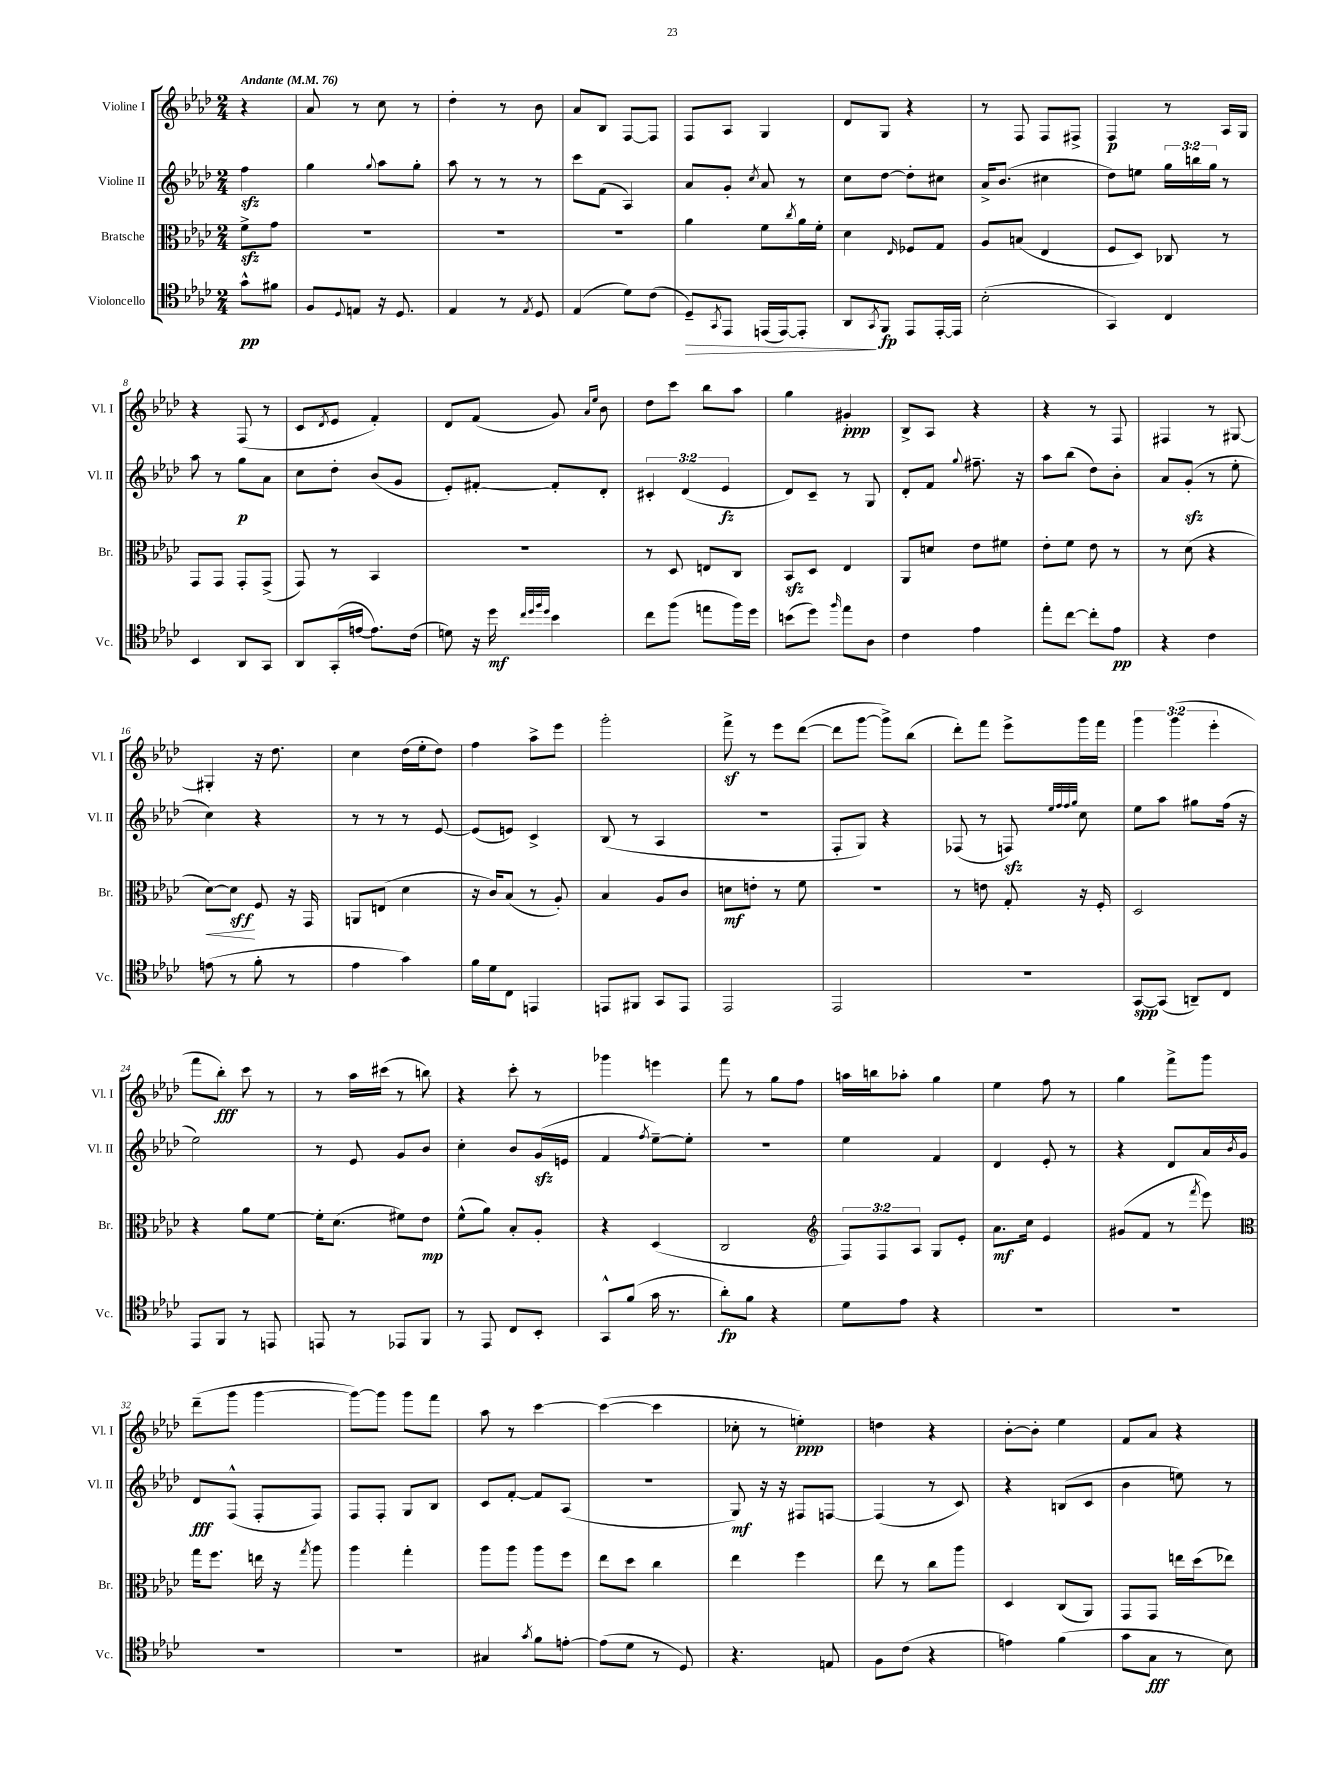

**kern	**dynam	**kern	**dynam	**kern	**dynam	**kern	**dynam
*part4	*part4	*part3	*part3	*part2	*part2	*part1	*part1
*staff4	*staff4	*staff3	*staff3	*staff2	*staff2	*staff1	*staff1
*I"Violoncello	*	*I"Bratsche	*	*I"Violine II	*	*I"Violine I	*
*I'Vc.	*	*I'Br.	*	*I'Vl. II	*	*I'Vl. I	*
*clefC4	*	*clefC3	*	*clefG2	*	*clefG2	*
*k[b-e-a-d-]	*	*k[b-e-a-d-]	*	*k[b-e-a-d-]	*	*k[b-e-a-d-]	*
*M2/4	*	*M2/4	*	*M2/4	*	*M2/4	*
*MM76	*	*MM76	*	*MM76	*	*MM76	*
=	=	=	=	=	=	=	=
!	!	!	!	!	!	!LO:TX:a:B:t=Andante	!
8g^^\L	pp	8fzz^\L	.	4ffzz\	.	4r	.
8f#X\J	.	8g\J	.	.	.	.	.
=1	=1	=1	=1	=1	=1	=1	=1
8F/L	.	2r	.	4gg\	.	8a-/	.
8qqD-/	.	.	.	.	.	.	.
8En/J	.	.	.	.	.	8r	.
.	.	.	.	8qqgg/	.	.	.
16r	.	.	.	8aa-\L	.	8cc\	.
8.D-/	.	.	.	.	.	.	.
.	.	.	.	8gg'\J	.	8r	.
=2	=2	=2	=2	=2	=2	=2	=2
4E-/	.	2r	.	8aa-\	.	4dd-'\	.
.	.	.	.	8r	.	.	.
8r	.	.	.	8r	.	8r	.
8qE-/	.	.	.	.	.	.	.
8D-/	.	.	.	8r	.	8b-\	.
=3	=3	=3	=3	=3	=3	=3	=3
(4E-/	.	2r	.	8ccc\L	.	8a-/L	.
.	.	.	.	(8f\J	.	8B-/J	.
8d-\L)	.	.	.	4A-/)	.	[8F/L	.
(8c\J	.	.	.	.	.	8F/J]	.
=4	=4	=4	=4	=4	=4	=4	=4
!	!LO:HP:b	!	!	!	!	!	!
8D-~/L)	>	4a-\	.	8a-/L	.	8F/L	.
8qGG/	.	.	.	.	.	.	.
8EE-/J	.	.	.	8g'/J	.	8A-/J	.
.	.	.	.	8qcc/	.	.	.
(16EEn/LL	.	8f\L	.	8a-/	.	4G/	.
[16EE/J)	.	.	.	.	.	.	.
.	.	8qcc/	.	.	.	.	.
8EE'/J]	.	16a-\L	.	8r	.	.	.
.	.	16f'\JJ	.	.	.	.	.
=5	=5	=5	=5	=5	=5	=5	=5
8AA-/L	.	4d-\	.	8cc\L	.	8d-/L	.
8qGG/	.	.	.	.	.	.	.
8FF/J	] fp	.	.	[8dd-\J	.	8G/J	.
.	.	16qqE-/	.	.	.	.	.
8EE-/L	.	8F-X/L	.	8dd-'\L]	.	4r	.
[16EE-'/L	.	8G/J	.	8cc#X\J	.	.	.
16EE-/JJ]	.	.	.	.	.	.	.
=6	=6	=6	=6	=6	=6	=6	=6
(2B-'\	.	8A-/L	.	16a-^/KL	.	8r	.
.	.	.	.	(8.b-/J	.	.	.
.	.	(8Bn/J	.	.	.	8F/	.
.	.	4E-/	.	4cc#X\	.	8F/L	.
.	.	.	.	.	.	8F#X^/J	.
=7	=7	=7	=7	=7	=7	=7	=7
4GG/)	.	8F/L	.	8dd-\L)	.	4F/	p
.	.	8D-/J)	.	8een\J	.	.	.
4C/	.	8C-X/	.	24gg\LL	.	8r	.
.	.	.	.	24bbn\	.	.	.
.	.	.	.	24gg\JJ	.	.	.
.	.	8r	.	8r	.	16A-/LL	.
.	.	.	.	.	.	16G/JJ	.
!!LO:LB:g=z
=8	=8	=8	=8	=8	=8	=8	=8
4BB-/	.	8GG/L	.	8aa-\	.	4r	.
.	.	8GG/J	.	8r	.	.	.
8AA-/L	.	8GG'/L	.	8gg\L	p	(8F/	.
8GG/J	.	(8GG^/J	.	8a-\J	.	8r	.
=9	=9	=9	=9	=9	=9	=9	=9
8AA-/L	.	8GG/)	.	8cc\L	.	8c/L	.
.	.	.	.	.	.	8qd-/	.
(16GG'/L	.	8r	.	8dd-'\J	.	8e-/J	.
[16en/JJ	.	.	.	.	.	.	.
8.e\L])	.	4BB-/	.	(8b-/L	.	4f'/)	.
.	.	.	.	8g/J	.	.	.
(16c\Jk	.	.	.	.	.	.	.
=10	=10	=10	=10	=10	=10	=10	=10
8dn\)	.	2r	.	8e-'/L)	.	8d-/L	.
16r	.	.	.	[8f#X'/J	.	(8f/J	.
16dd-\	mf	.	.	.	.	.	.
32qqcc/LLL	.	.	.	.	.	.	.
32qqdd-/	.	.	.	.	.	.	.
32qqff/	.	.	.	.	.	.	.
32qqdd-/JJJ	.	.	.	.	.	.	.
4b-\	.	.	.	8f#'/L]	.	8g/)	.
.	.	.	.	.	.	16qqa-/LL	.
.	.	.	.	.	.	16qqee-/JJ	.
.	.	.	.	8d-'/J	.	8b-\	.
=11	=11	=11	=11	=11	=11	=11	=11
8cc\L	.	8r	.	6c#X'/	.	8dd-\L	.
(8ff\J	.	8D-/	.	.	.	8ccc\J	.
.	.	.	.	(6d-/	.	.	.
8een\L	.	8En/L	.	.	.	8bb-\L	.
.	.	.	.	6e-/	fz	.	.
16ff\L)	.	8C/J	.	.	.	8aa-\J	.
16dd-\JJ	.	.	.	.	.	.	.
=12	=12	=12	=12	=12	=12	=12	=12
(8bn\L	.	8BB-zz/L	.	8d-/L)	.	4gg\	.
8dd-\J)	.	8D-/J	.	8c~/J	.	.	.
16qqff/	.	.	.	.	.	.	.
8ee-\L	.	4E-/	.	8r	.	4g#X'/	ppp
8A-\J	.	.	.	8G/	.	.	.
=13	=13	=13	=13	=13	=13	=13	=13
4c\	.	8AA-/L	.	8d-'/L	.	8B-^/L	.
.	.	8dn/J	.	8f/J	.	8A-/J	.
.	.	.	.	8qqgg/	.	.	.
4e-\	.	8e-\L	.	8.ff#X~\	.	4r	.
.	.	8f#X\J	.	.	.	.	.
.	.	.	.	16r	.	.	.
=14	=14	=14	=14	=14	=14	=14	=14
8ee-'\L	.	8e-'\L	.	8aa-\L	.	4r	.
[8cc\J	.	8f\J	.	(8bb-\J	.	.	.
8cc'\L]	.	8e-\	.	8dd-\L)	.	8r	.
8e-\J	pp	8r	.	8b-'\J	.	8F/	.
=15	=15	=15	=15	=15	=15	=15	=15
4r	.	8r	.	8a-/L	.	4F#X/	.
.	.	(8d-\	.	(8gzz'/J	.	.	.
4c\	.	4r	.	8r	.	8r	.
.	.	.	.	8ee-'\	.	[8G#X/	.
!!LO:LB:g=z
=16	=16	=16	=16	=16	=16	=16	=16
!	!	!	!LO:HP:b	!	!	!	!
(8en\	.	[8d-\L)	<	4cc\)	.	4G#X'/]	.
8r	.	8d-\J]	sff	.	.	.	.
8f'\	.	8F/	[	4r	.	16r	.
.	.	.	.	.	.	8.dd-\	.
8r	.	16r	.	.	.	.	.
.	.	16GG/	.	.	.	.	.
=17	=17	=17	=17	=17	=17	=17	=17
4e-\	.	8AAn/L	.	8r	.	4cc\	.
.	.	(8En/J	.	8r	.	.	.
4g\)	.	4d-\	.	8r	.	(16dd-\LL	.
.	.	.	.	.	.	16ee-'\J	.
.	.	.	.	[8e-/	.	8dd-\J)	.
=18	=18	=18	=18	=18	=18	=18	=18
16f\LL	.	16r	.	(8e-/L]	.	4ff\	.
16d-\J	.	16c/KL)	.	.	.	.	.
8C\J	.	(8B-/J	.	8en/J)	.	.	.
4EEn/	.	8r	.	4c^/	.	8aa-^\L	.
.	.	8A-'/)	.	.	.	8eee-\J	.
=19	=19	=19	=19	=19	=19	=19	=19
8EEn/L	.	4B-/	.	(8B-/	.	2ggg'\	.
8FF#X/J	.	.	.	8r	.	.	.
8GG/L	.	8A-/L	.	4A-/	.	.	.
8EE/J	.	8c/J	.	.	.	.	.
=20	=20	=20	=20	=20	=20	=20	=20
2EE-/	.	8dn\L	mf	2r	.	8fffz^\	.
.	.	8en'\J	.	.	.	8r	.
.	.	8r	.	.	.	8eee-\L	.
.	.	8f\	.	.	.	([8ddd-\J	.
=21	=21	=21	=21	=21	=21	=21	=21
2EE-/	.	2r	.	8F'/L	.	8ddd-\L]	.
.	.	.	.	8G/J)	.	[8ggg\J	.
.	.	.	.	4r	.	8ggg^\L])	.
.	.	.	.	.	.	(8bb-\J	.
=22	=22	=22	=22	=22	=22	=22	=22
2r	.	8r	.	(8F-X/	.	8ddd-'\L)	.
.	.	8en\	.	8r	.	8fff\J	.
.	.	8G'/	.	8Fnzz/)	.	8eee-^\L	.
.	.	.	.	32qqee-/LLL	.	.	.
.	.	.	.	32qqff/	.	.	.
.	.	.	.	32qqff/	.	.	.
.	.	.	.	32qqgg/JJJ	.	.	.
.	.	16r	.	8cc\	.	16ggg\L	.
.	.	16F'/	.	.	.	16fff\JJ	.
=23	=23	=23	=23	=23	=23	=23	=23
[8GG/L	spp	2D-/	.	8ee-\L	.	6ggg\	.
(8GG/J]	.	.	.	8aa-\J	.	.	.
.	.	.	.	.	.	(6ggg\	.
8AAn~/L)	.	.	.	8gg#X\L	.	.	.
.	.	.	.	.	.	6eee-'\	.
8C/J	.	.	.	(16ff\Jk	.	.	.
.	.	.	.	16r	.	.	.
!!LO:LB:g=z
=24	=24	=24	=24	=24	=24	=24	=24
8EE-/L	.	4r	.	2ee-\)	.	8fff\L	.
8FF/J	.	.	.	.	.	8bb-'\J)	fff
8r	.	8a-\L	.	.	.	8ccc\	.
8EEn/	.	[8f\J	.	.	.	8r	.
=25	=25	=25	=25	=25	=25	=25	=25
8EEn/	.	16f'\KL]	.	8r	.	8r	.
.	.	(8.d-\J	.	.	.	.	.
8r	.	.	.	8e-/	.	16aa-\LL	.
.	.	.	.	.	.	(16ccc#X\JJ	.
8EE-X/L	.	8f#X\L)	.	8g/L	.	8r	.
8FF/J	.	8e-\J	mp	8b-/J	.	8bbn\)	.
=26	=26	=26	=26	=26	=26	=26	=26
8r	.	(8f^^\L	.	4cc'\	.	4r	.
8EE-/	.	8a-\J)	.	.	.	.	.
8C/L	.	8B-'/L	.	8b-/L	.	8ccc'\	.
8BB-'/J	.	8A-'/J	.	(16gzz/L	.	8r	.
.	.	.	.	16en/JJ	.	.	.
=27	=27	=27	=27	=27	=27	=27	=27
8GG^^/L	.	4r	.	4f/	.	4ggg-X\	.
(8f/J	.	.	.	.	.	.	.
.	.	.	.	8qff/	.	.	.
16g\	.	(4D-/	.	[8ee-~\L)	.	4eeen\	.
8.r	.	.	.	.	.	.	.
.	.	.	.	8ee-'\J]	.	.	.
=28	=28	=28	=28	=28	=28	=28	=28
8a-'\L)	fp	2C/	.	2r	.	8fff\	.
8f\J	.	.	.	.	.	8r	.
4r	.	.	.	.	.	8gg\L	.
.	.	.	.	.	.	8ff\J	.
=29	=29	=29	=29	=29	=29	=29	=29
*	*	*clefG2	*	*	*	*	*
8d-\L	.	12F/L)	.	4ee-\	.	16aan\LL	.
.	.	.	.	.	.	16bbn\J	.
.	.	12F/	.	.	.	.	.
8e-\J	.	.	.	.	.	8aa-X'\J	.
.	.	12A-/J	.	.	.	.	.
4r	.	8G/L	.	4f/	.	4gg\	.
.	.	8e-'/J	.	.	.	.	.
=30	=30	=30	=30	=30	=30	=30	=30
2r	.	8.a-\L	mf	4d-/	.	4ee-\	.
.	.	16cc\Jk	.	.	.	.	.
.	.	4e-/	.	8e-'/	.	8ff\	.
.	.	.	.	8r	.	8r	.
=31	=31	=31	=31	=31	=31	=31	=31
2r	.	(8g#X/L	.	4r	.	4gg\	.
.	.	8f/J	.	.	.	.	.
.	.	8r	.	8d-/L	.	8fff^\L	.
.	.	8qfff/	.	.	.	.	.
.	.	8eee-\)	.	16a-/L	.	8ggg\J	.
.	.	.	.	8qb-/	.	.	.
.	.	.	.	16g/JJ	.	.	.
!!LO:LB:g=z
=32	=32	=32	=32	=32	=32	=32	=32
*	*	*clefC3	*	*	*	*	*
2r	.	16gg\KL	.	8d-/L	fff	(8ddd-~\L	.
.	.	8.ff\J	.	.	.	.	.
.	.	.	.	(8F^^/J	.	8ggg\J	.
.	.	16een\	.	8F'/L	.	[4ggg\	.
.	.	16r	.	.	.	.	.
.	.	8qgg/	.	.	.	.	.
.	.	8aa-\	.	8F/J)	.	.	.
=33	=33	=33	=33	=33	=33	=33	=33
2r	.	4aa-\	.	8F/L	.	8ggg\L_)	.
.	.	.	.	8F'/J	.	8ggg\J]	.
.	.	4gg'\	.	8G/L	.	8ggg\L	.
.	.	.	.	8B-/J	.	8fff\J	.
=34	=34	=34	=34	=34	=34	=34	=34
4G#X/	.	8aa-\L	.	8c/L	.	8aa-\	.
.	.	8aa-\J	.	[8f'/J	.	8r	.
8qg/	.	.	.	.	.	.	.
8f\L	.	8aa-\L	.	8f/L]	.	[4ccc\	.
[8en'\J	.	8ff\J	.	(8A-/J	.	.	.
=35	=35	=35	=35	=35	=35	=35	=35
(8e\L]	.	8ee-\L	.	2r	.	(4ccc\_	.
8d-\J	.	8dd-\J	.	.	.	.	.
8r	.	4cc\	.	.	.	4ccc\]	.
8D-/)	.	.	.	.	.	.	.
=36	=36	=36	=36	=36	=36	=36	=36
4.r	.	4ee-\	.	8G/)	mf	8cc-X'\	.
.	.	.	.	16r	.	8r	.
.	.	.	.	16r	.	.	.
.	.	4ff\	.	8F#X/L	.	4een'\)	ppp
8En/	.	.	.	[8Fn/J	.	.	.
=37	=37	=37	=37	=37	=37	=37	=37
8F\L	.	8ee-\	.	(4F/]	.	4ddn\	.
(8c\J	.	8r	.	.	.	.	.
4r	.	8cc\L	.	8r	.	4r	.
.	.	8aa-\J	.	8c/)	.	.	.
=38	=38	=38	=38	=38	=38	=38	=38
4en\)	.	4D-/	.	4r	.	[8b-'\L	.
.	.	.	.	.	.	8b-'\J]	.
(4f\	.	(8C/L	.	(8Bn/L	.	4ee-\	.
.	.	8AA-/J)	.	8c/J	.	.	.
=39	=39	=39	=39	=39	=39	=39	=39
8g\L	.	8GG/L	.	4b-\	.	8f/L	.
8G\J	fff	8GG/J	.	.	.	8a-/J	.
8r	.	16een\LL	.	8een\)	.	4r	.
.	.	(16dd-\J	.	.	.	.	.
8B-\)	.	8ee-X\J)	.	8r	.	.	.
==	==	==	==	==	==	==	==
*-	*-	*-	*-	*-	*-	*-	*-
